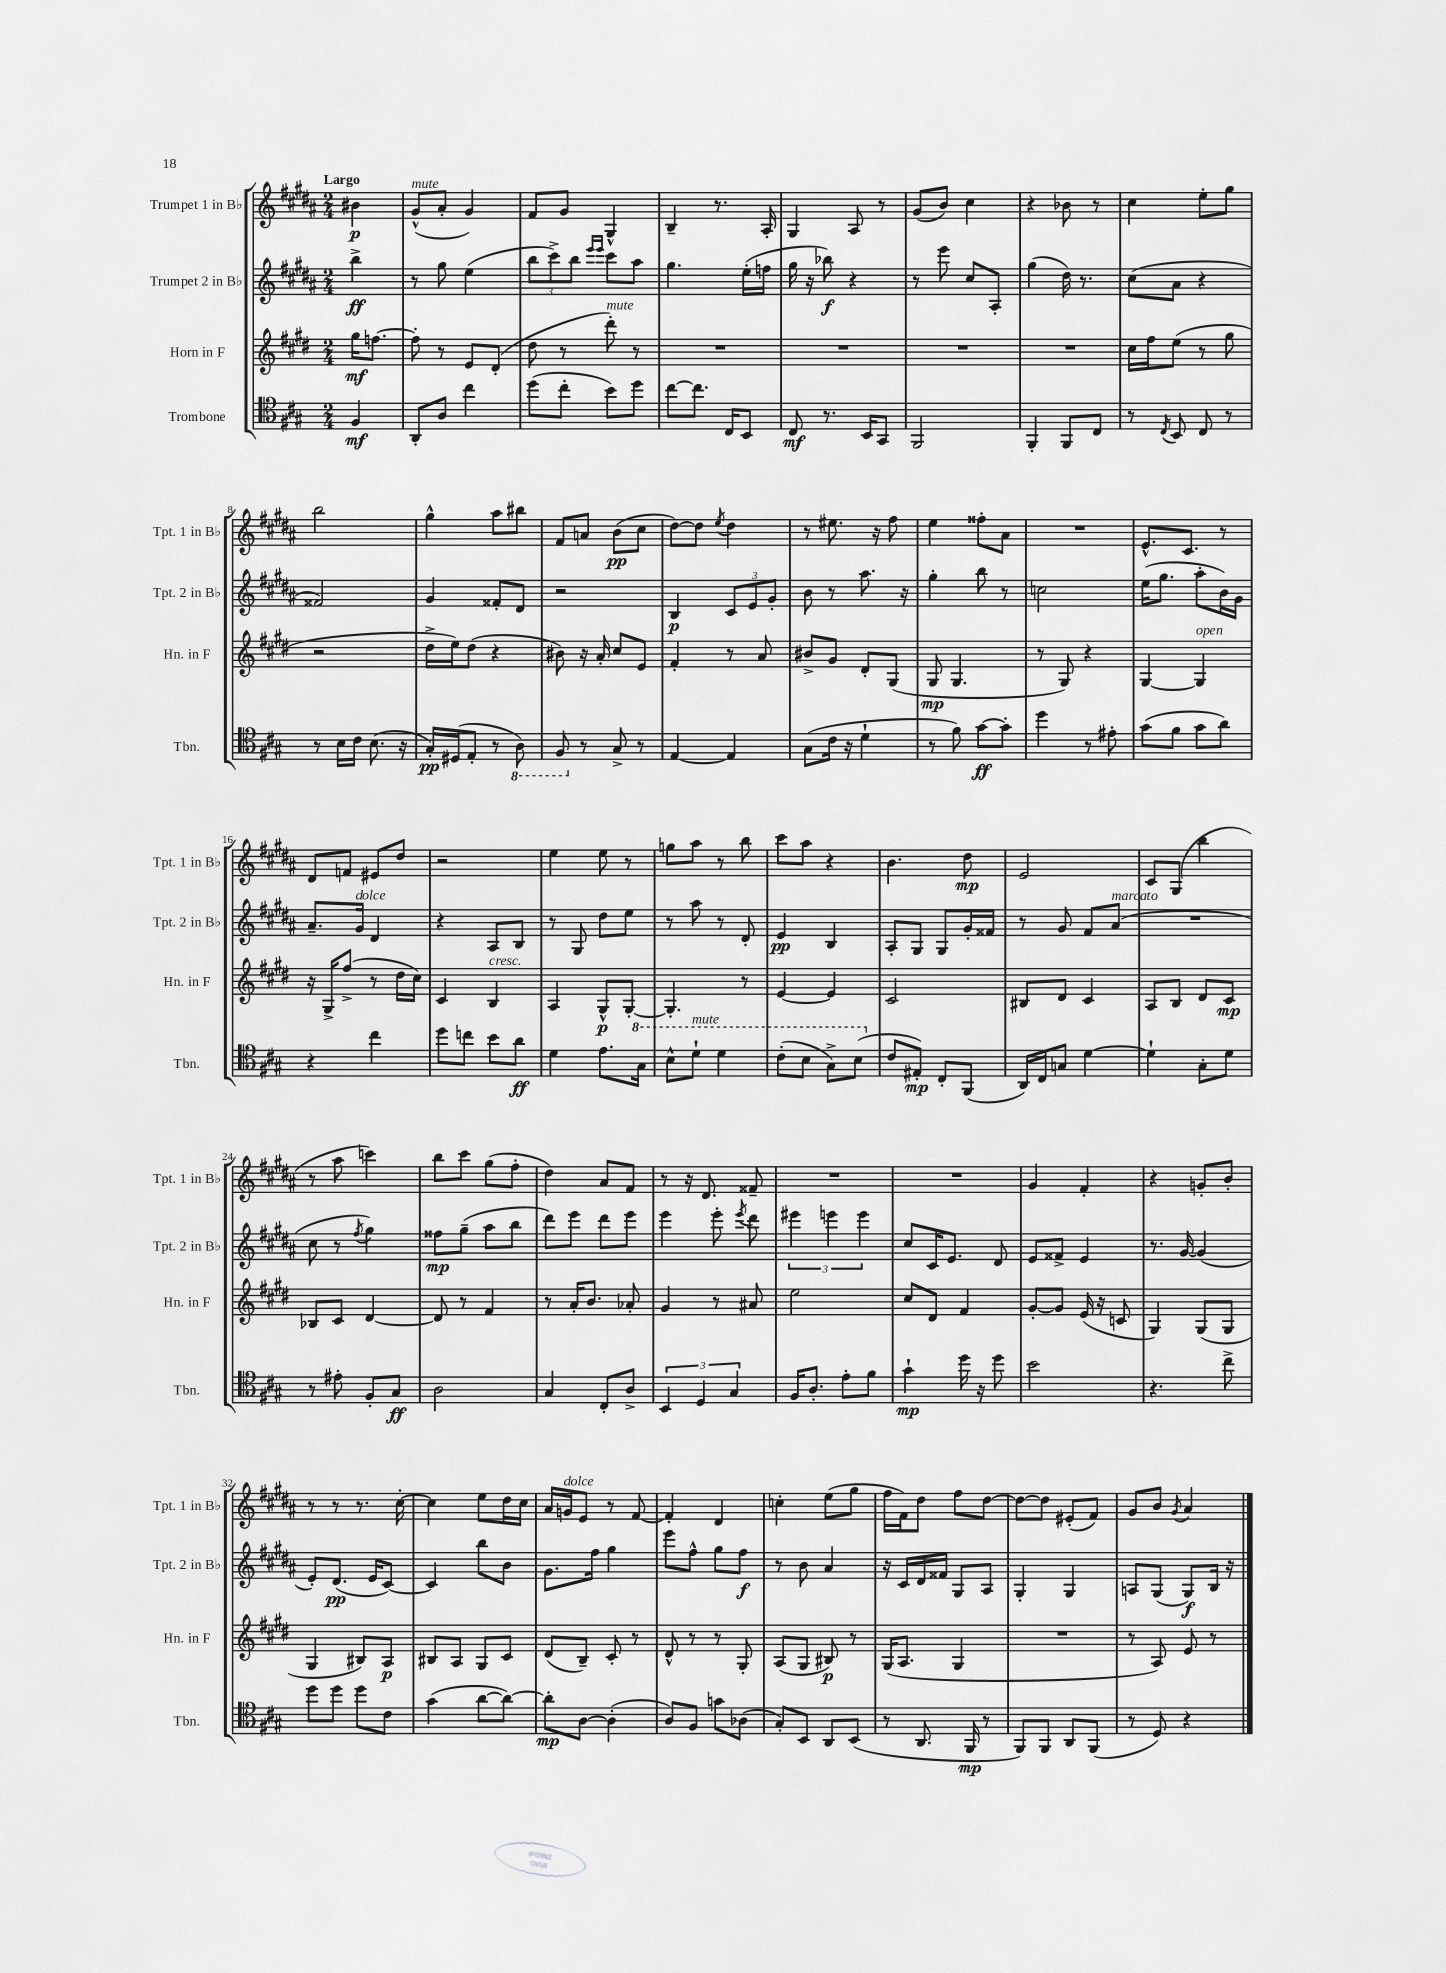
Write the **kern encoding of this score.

**kern	**dynam	**kern	**dynam	**kern	**dynam	**kern	**dynam
*part4	*part4	*part3	*part3	*part2	*part2	*part1	*part1
*staff4	*staff4	*staff3	*staff3	*staff2	*staff2	*staff1	*staff1
*I"Trombone	*	*I"Horn in F	*	*I"Trumpet 2 in B♭	*	*I"Trumpet 1 in B♭	*
*I'Tbn.	*	*I'Hn. in F	*	*I'Tpt. 2 in B♭	*	*I'Tpt. 1 in B♭	*
*clefC4	*	*clefG2	*	*clefG2	*	*clefG2	*
*k[f#c#g#]	*	*k[f#c#g#d#]	*	*k[f#c#g#d#a#]	*	*k[f#c#g#d#a#]	*
*M2/4	*	*M2/4	*	*M2/4	*	*M2/4	*
=	=	=	=	=	=	=	=
!	!	!	!	!	!	!LO:TX:a:B:t=Largo	!
4F#/	mf	16gg#\KL	mf	4bb^\	ff	4b#X\	p
.	.	[8.ffn\J	.	.	.	.	.
=1	=1	=1	=1	=1	=1	=1	=1
!	!	!	!	!	!	!LO:TX:a:i:t=mute	!
8AA'/L	.	8ff'\]	.	8r	.	(8g#^^/L	.
8A/J	.	8r	.	8gg#\	.	8a#'/J	.
4cc#\	.	8e/L	.	(4ee\	.	4g#/)	.
.	.	(8d#'/J	.	.	.	.	.
=2	=2	=2	=2	=2	=2	=2	=2
(8dd\L	.	8dd#\	.	12bb\L	.	8f#/L	.
.	.	.	.	12ccc#^\)	.	.	.
8cc#'\J	.	8r	.	.	.	8g#/J	.
.	.	.	.	12bb\J	.	.	.
.	.	.	.	16qqeee/LL	.	.	.
.	.	.	.	16qqeee/JJ	.	.	.
!	!	!LO:TX:a:i:t=mute	!	!	!	!	!
8b\L)	.	8ddd#'\)	.	8ccc#\L	.	4G#^^/	.
8dd\J	.	8r	.	8aa#\J	.	.	.
=3	=3	=3	=3	=3	=3	=3	=3
[8cc#\L	.	2r	.	4.gg#\	.	4B~/	.
8.cc#\J]	.	.	.	.	.	.	.
.	.	.	.	.	.	8.r	.
16C#/KL	.	.	.	.	.	.	.
8BB/J	.	.	.	(16ee'\LL	.	.	.
.	.	.	.	16ffn\JJ	.	16A#'/	.
=4	=4	=4	=4	=4	=4	=4	=4
8C#/	mf	2r	.	16gg#\	.	4G#/	.
.	.	.	.	16r	.	.	.
8.r	.	.	.	8bb-X\)	f	.	.
.	.	.	.	4r	.	8A#/	.
16BB/KL	.	.	.	.	.	.	.
8GG#/J	.	.	.	.	.	8r	.
=5	=5	=5	=5	=5	=5	=5	=5
2FF#/	.	2r	.	8r	.	(8g#/L	.
.	.	.	.	8eee\	.	8b/J)	.
.	.	.	.	8cc#/L	.	4cc#\	.
.	.	.	.	8A#'/J	.	.	.
=6	=6	=6	=6	=6	=6	=6	=6
4FF#'/	.	2r	.	(4gg#\	.	4r	.
8FF#/L	.	.	.	16dd#\)	.	8b-X\	.
.	.	.	.	8.r	.	.	.
8C#/J	.	.	.	.	.	8r	.
=7	=7	=7	=7	=7	=7	=7	=7
8r	.	16cc#\LL	.	(8cc#\L	.	4cc#\	.
.	.	16ff#\J	.	.	.	.	.
8qC#/	.	.	.	.	.	.	.
8BB/	.	(8ee\J	.	8a#\J	.	.	.
8C#/	.	8r	.	4r	.	8ee'\L	.
8r	.	8gg#\	.	.	.	8gg#\J	.
!!LO:LB:g=z
=8	=8	=8	=8	=8	=8	=8	=8
8r	.	2r	.	2f##X/)	.	2bb\	.
16B\LL	.	.	.	.	.	.	.
16c#\JJ	.	.	.	.	.	.	.
(8.B\	.	.	.	.	.	.	.
16r	.	.	.	.	.	.	.
=9	=9	=9	=9	=9	=9	=9	=9
16G#'/LL)	pp	16dd#^\LL	.	4g#/	.	4gg#^^\	.
(16D#X/J	.	16ee\J)	.	.	.	.	.
8E'/J	.	(8dd#\J	.	.	.	.	.
8r	.	4r	.	8f##X'/L	.	8aa#\L	.
*8ba	*	*	*	*	*	*	*
8AA\)	.	.	.	8d#/J	.	8bb#X\J	.
=10	=10	=10	=10	=10	=10	=10	=10
8FF#/	.	8b#X\)	.	2r	.	8f#/L	.
*X8ba	*	*	*	*	*	*	*
8r	.	16r	.	.	.	8an/J	.
.	.	16a'/	.	.	.	.	.
8G#^/	.	8cc#/L	.	.	.	(8b\L	pp
8r	.	8e/J	.	.	.	8cc#\J	.
=11	=11	=11	=11	=11	=11	=11	=11
[4E/	.	4f#'/	.	4B/	p	[8dd#\L)	.
.	.	.	.	.	.	8dd#\J]	.
.	.	.	.	.	.	8qee/	.
4E/]	.	8r	.	12c#/L	.	4dd#\	.
.	.	.	.	12e/	.	.	.
.	.	8a/	.	.	.	.	.
.	.	.	.	12g#'/J	.	.	.
=12	=12	=12	=12	=12	=12	=12	=12
(8G#\L	.	8b#X^/L	.	8b\	.	8r	.
16c#\Jk	.	8g#/J	.	8r	.	8.ee#X\	.
16r	.	.	.	.	.	.	.
4d`\	.	8d#'/L	.	8.aa#\	.	.	.
.	.	.	.	.	.	16r	.
.	.	(8G#/J	.	.	.	8ff#\	.
.	.	.	.	16r	.	.	.
=13	=13	=13	=13	=13	=13	=13	=13
8r	.	8G#/	mp	4gg#'\	.	4ee\	.
8f#\)	.	4.G#/	.	.	.	.	.
[8g#\L	ff	.	.	8bb\	.	8ff##X'\L	.
8g#'\J]	.	.	.	8r	.	8a#\J	.
=14	=14	=14	=14	=14	=14	=14	=14
4dd\	.	8r	.	2ccn\	.	2r	.
.	.	8G#/)	.	.	.	.	.
8r	.	4r	.	.	.	.	.
8e#X'\	.	.	.	.	.	.	.
=15	=15	=15	=15	=15	=15	=15	=15
(8g#\L	.	[4G#/	.	(16ee\KL	.	8.e^^/L	.
.	.	.	.	8.gg#\J	.	.	.
8f#\J	.	.	.	.	.	.	.
.	.	.	.	.	.	8.c#/J	.
!	!	!LO:TX:a:i:t=open	!	!	!	!	!
8g#\L	.	4G#/]	.	8aa#'\L	.	.	.
8a\J)	.	.	.	16b\L)	.	8r	.
.	.	.	.	16g#\JJ	.	.	.
!!LO:LB:g=z
=16	=16	=16	=16	=16	=16	=16	=16
4r	.	16r	.	8.a#~/L	.	8d#/L	.
.	.	16G#^/KL	.	.	.	.	.
.	.	(8ff#^/J	.	.	.	8fn/J	.
!	!	!	!	!LO:TX:a:i:t=dolce	!	!	!
.	.	.	.	16g#/Jk	.	.	.
4cc#\	.	8r	.	4d#/	.	8e#X/L	.
.	.	16dd#\LL	.	.	.	8dd#/J	.
.	.	16cc#\JJ)	.	.	.	.	.
=17	=17	=17	=17	=17	=17	=17	=17
8dd\L	.	4c#/	.	4r	.	2r	.
8ccn\J	.	.	.	.	.	.	.
!	!	!LO:TX:a:i:t=cresc.	!	!	!	!	!
8b\L	.	4B/	.	8A#/L	.	.	.
8a\J	ff	.	.	8B/J	.	.	.
=18	=18	=18	=18	=18	=18	=18	=18
4d\	.	4A/	.	8r	.	4ee\	.
.	.	.	.	8G#/	.	.	.
8.e\L	.	8G#^^/L	p	8dd#\L	.	8ee\	.
.	.	[8G#'/J	.	8ee\J	.	8r	.
*8va	*	*	*	*	*	*	*
16g#\Jk	.	.	.	.	.	.	.
=19	=19	=19	=19	=19	=19	=19	=19
8b^^\L	.	4.G#'/]	.	8r	.	8ggn\L	.
!LO:TX:a:i:t=mute	!	!	!	!	!	!	!
8dd`\J	.	.	.	8aa#\	.	8aa#\J	.
4dd\	.	.	.	8r	.	8r	.
.	.	8r	.	8d#'/	.	8bb\	.
=20	=20	=20	=20	=20	=20	=20	=20
(8cc#'\L	.	[4e/	.	4e/	pp	8ccc#\L	.
8b\J	.	.	.	.	.	8aa#\J	.
8g#^\L)	.	4e/]	.	4B/	.	4r	.
(8b\J	.	.	.	.	.	.	.
=21	=21	=21	=21	=21	=21	=21	=21
*X8va	*	*	*	*	*	*	*
8c#/L	.	2c#/	.	8A#'/L	.	4.b\	.
8E#X'/J)	mp	.	.	8G#/J	.	.	.
8C#'/L	.	.	.	8G#/L	.	.	.
(8FF#/J	.	.	.	16g#'/L	.	8dd#\	mp
.	.	.	.	16f##X/JJ	.	.	.
=22	=22	=22	=22	=22	=22	=22	=22
16AA/LL)	.	8B#X/L	.	8r	.	2e/	.
16C#/J	.	.	.	.	.	.	.
8Gn/J	.	8d#/J	.	8g#/	.	.	.
[4d\	.	4c#/	.	8f#/L	.	.	.
!	!	!	!	!LO:TX:a:i:t=marcato	!	!	!
.	.	.	.	(8a#/J	.	.	.
=23	=23	=23	=23	=23	=23	=23	=23
4d`\]	.	8A/L	.	2r	.	8c#/L	.
.	.	8B/J	.	.	.	(8G#/J	.
8G#'\L	.	8d#/L	.	.	.	4bb\	.
8d\J	.	8c#/J	mp	.	.	.	.
!!LO:LB:g=z
=24	=24	=24	=24	=24	=24	=24	=24
8r	.	8B-X/L	.	8cc#\	.	8r	.
8e#X'\	.	8c#/J	.	8r	.	8aa#\	.
.	.	.	.	8qff#/	.	.	.
8F#'/L	.	[4d#/	.	4gg#\)	.	4cccn\)	.
8G#/J	ff	.	.	.	.	.	.
=25	=25	=25	=25	=25	=25	=25	=25
2A\	.	8d#/]	.	8ff##X\L	mp	8bb\L	.
.	.	8r	.	(8gg#~\J	.	8ccc#\J	.
.	.	4f#/	.	8aa#\L	.	(8gg#\L	.
.	.	.	.	8bb\J	.	8ff#'\J	.
=26	=26	=26	=26	=26	=26	=26	=26
4G#/	.	8r	.	8ddd#\L)	.	4dd#\)	.
.	.	16a'/KL	.	8eee\J	.	.	.
.	.	8.b/J	.	.	.	.	.
8C#'/L	.	.	.	8ddd#\L	.	8a#/L	.
8A^/J	.	8a-X'/	.	8eee\J	.	8f#/J	.
=27	=27	=27	=27	=27	=27	=27	=27
6BB/	.	4g#/	.	4eee\	.	8r	.
.	.	.	.	.	.	16r	.
6D/	.	.	.	.	.	.	.
.	.	.	.	.	.	8.d#/	.
.	.	8r	.	8eee'\	.	.	.
6G#/	.	.	.	.	.	.	.
.	.	.	.	8qeee/	.	.	.
.	.	8a#X/	.	8ddd#\	.	8f##X~/	.
=28	=28	=28	=28	=28	=28	=28	=28
16F#/KL	.	2ee\	.	6eee#X\	.	2r	.
8.A'/J	.	.	.	.	.	.	.
.	.	.	.	6eeen\	.	.	.
8e'\L	.	.	.	.	.	.	.
.	.	.	.	6eee\	.	.	.
8f#\J	.	.	.	.	.	.	.
=29	=29	=29	=29	=29	=29	=29	=29
4g#`\	mp	8cc#/L	.	8cc#/L	.	2r	.
.	.	8d#/J	.	16c#/K	.	.	.
.	.	.	.	8.e/J	.	.	.
16dd\	.	4f#/	.	.	.	.	.
16r	.	.	.	.	.	.	.
8dd\	.	.	.	8d#/	.	.	.
=30	=30	=30	=30	=30	=30	=30	=30
2b\	.	[8g#'/L	.	8e/L	.	4g#/	.
.	.	8g#/J]	.	8f##X^/J	.	.	.
.	.	(16e/	.	4e/	.	4f#'/	.
.	.	16r	.	.	.	.	.
.	.	8cn/	.	.	.	.	.
=31	=31	=31	=31	=31	=31	=31	=31
4.r	.	4G#/)	.	8.r	.	4r	.
.	.	.	.	[16g#/	.	.	.
.	.	(8G#/L	.	(4g#/]	.	8gn'/L	.
8cc#^\	.	8G#/J	.	.	.	8b'/J	.
!!LO:LB:g=z
=32	=32	=32	=32	=32	=32	=32	=32
8dd\L	.	4G#/	.	8e'/L)	.	8r	.
8dd\J	.	.	.	(8.d#/J	pp	8r	.
8dd\L	.	8B#X/L)	.	.	.	8.r	.
.	.	.	.	16e/KL	.	.	.
8c#\J	.	8A/J	p	[8c#/J)	.	.	.
.	.	.	.	.	.	[16cc#'\	.
=33	=33	=33	=33	=33	=33	=33	=33
(4g#\	.	8B#X/L	.	4c#/]	.	4cc#\]	.
.	.	8A/J	.	.	.	.	.
[8a\L	.	8G#/L	.	8bb\L	.	8ee\L	.
8a\J_)	.	8c#/J	.	8b\J	.	16dd#\L	.
.	.	.	.	.	.	16cc#\JJ	.
=34	=34	=34	=34	=34	=34	=34	=34
8a'\L]	mp	(8d#/L	.	8.g#\L	.	16a#/LL	.
!	!	!	!	!	!	!LO:TX:a:i:t=dolce	!
.	.	.	.	.	.	16gn/J	.
[8A\J	.	8B~/J)	.	.	.	8e/J	.
.	.	.	.	16ff#\Jk	.	.	.
(4A'\]	.	8c#'/	.	4gg#\	.	8r	.
.	.	8r	.	.	.	[8f#/	.
=35	=35	=35	=35	=35	=35	=35	=35
8A/L)	.	8d#^^/	.	8eee\L	.	4f#'/]	.
8F#/J	.	8r	.	8ff#^^\J	.	.	.
8gn\L	.	8r	.	8gg#\L	.	4d#/	.
(8A-X\J	.	8G#'/	.	8ff#\J	f	.	.
=36	=36	=36	=36	=36	=36	=36	=36
8G#'/L)	.	(8A/L	.	8r	.	4ccn'\	.
8BB/J	.	8G#/J	.	8b\	.	.	.
8AA/L	.	8B#X/)	p	4a#/	.	(8ee\L	.
(8BB/J	.	8r	.	.	.	8gg#\J	.
=37	=37	=37	=37	=37	=37	=37	=37
8r	.	(16G#/KL	.	16r	.	16ff#\LL	.
.	.	8.A/J	.	16c#/LL	.	16f#\J)	.
8.AA/	.	.	.	16d#/	.	8dd#\J	.
.	.	.	.	16f##X/JJ	.	.	.
.	.	4G#/	.	8G#/L	.	8ff#\L	.
16FF#/	mp	.	.	.	.	.	.
8r	.	.	.	8A#/J	.	[8dd#\J	.
=38	=38	=38	=38	=38	=38	=38	=38
8FF#/L)	.	2r	.	4G#'/	.	8dd#\L_	.
8FF#/J	.	.	.	.	.	8dd#\J]	.
8AA/L	.	.	.	4G#/	.	(8e#X'/L	.
(8FF#/J	.	.	.	.	.	8f#/J)	.
=39	=39	=39	=39	=39	=39	=39	=39
8r	.	8r	.	8An/L	.	8g#/L	.
8D/)	.	8A/)	.	(8G#/J	.	8b/J	.
.	.	.	.	.	.	8qg#/	.
4r	.	8e/	.	8G#/L)	f	4a#/	.
.	.	8r	.	16B/Jk	.	.	.
.	.	.	.	16r	.	.	.
==	==	==	==	==	==	==	==
*-	*-	*-	*-	*-	*-	*-	*-
